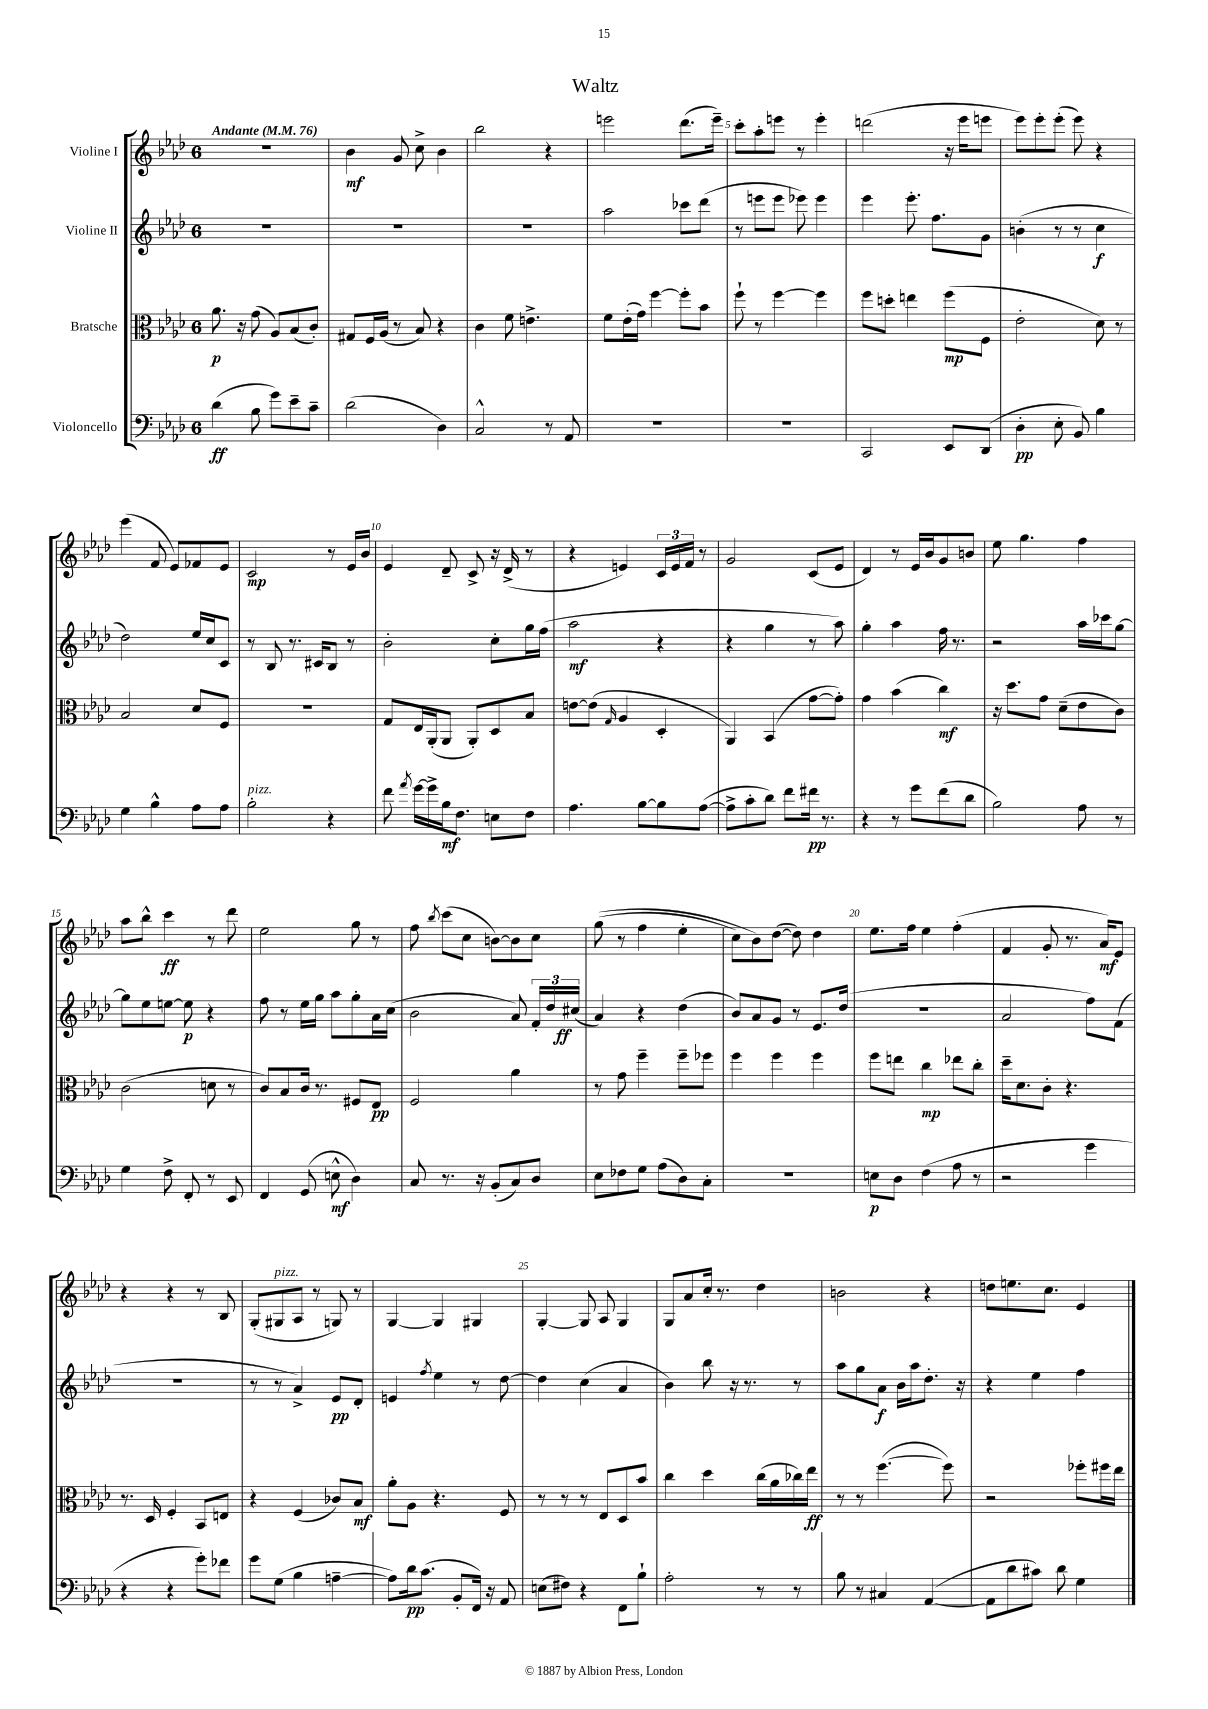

**kern	**dynam	**kern	**dynam	**kern	**dynam	**kern	**dynam
*part4	*part4	*part3	*part3	*part2	*part2	*part1	*part1
*staff4	*staff4	*staff3	*staff3	*staff2	*staff2	*staff1	*staff1
*I"Violoncello	*	*I"Bratsche	*	*I"Violine II	*	*I"Violine I	*
*clefF4	*	*clefC3	*	*clefG2	*	*clefG2	*
*k[b-e-a-d-]	*	*k[b-e-a-d-]	*	*k[b-e-a-d-]	*	*k[b-e-a-d-]	*
*M6/8	*	*M6/8	*	*M6/8	*	*M6/8	*
*MM76	*	*MM76	*	*MM76	*	*MM76	*
=1	=1	=1	=1	=1	=1	=1	=1
!	!	!	!	!	!	!LO:TX:a:B:t=Andante	!
(4d-\	ff	8.a-\	p	2.r	.	2.r	.
.	.	16r	.	.	.	.	.
8B-\	.	(8g\	.	.	.	.	.
8g\L)	.	8A-/L)	.	.	.	.	.
8e-~\	.	(8B-/	.	.	.	.	.
8c~\J	.	8c'/J)	.	.	.	.	.
=2	=2	=2	=2	=2	=2	=2	=2
(2d-\	.	8G#X/L	.	2.r	.	4b-\	mf
.	.	16F/L	.	.	.	.	.
.	.	(16A-/JJ	.	.	.	.	.
.	.	8r	.	.	.	8g/	.
.	.	8B-/)	.	.	.	8cc^\	.
4D-\)	.	4r	.	.	.	4b-\	.
=3	=3	=3	=3	=3	=3	=3	=3
2C^^/	.	4c\	.	2.r	.	2bb-\	.
.	.	8f\	.	.	.	.	.
.	.	4.en^\	.	.	.	.	.
8r	.	.	.	.	.	4r	.
8AA-/	.	.	.	.	.	.	.
=4	=4	=4	=4	=4	=4	=4	=4
2.r	.	8f\L	.	2aa-\	.	2eeen\	.
.	.	(16e-'\L	.	.	.	.	.
.	.	16g\JJ)	.	.	.	.	.
.	.	[4ff\	.	.	.	.	.
.	.	8ff'\L]	.	8ccc-X\L	.	(8.ddd-\L	.
.	.	8b-\J	.	(8ddd-\J	.	.	.
.	.	.	.	.	.	16eee~\Jk)	.
=5	=5	=5	=5	=5	=5	=5	=5
2.r	.	8ff`\	.	8r	.	8ccc'\L	.
.	.	8r	.	8eeen\L	.	8aa-'\	.
.	.	[4ff\	.	8eee\J	.	8eeen\J	.
.	.	.	.	8eee-X\)	.	8r	.
.	.	4ff\]	.	4eee-\	.	4eee'\	.
=6	=6	=6	=6	=6	=6	=6	=6
2CC/	.	8ff\L	.	4eee-\	.	(2dddn\	.
.	.	8ddn'\J	.	.	.	.	.
.	.	4een\	.	8.eee-'\	.	.	.
.	.	.	.	8.ff\L	.	.	.
8EE-/L	.	(8ff\L	mp	.	.	16r	.
.	.	.	.	.	.	16eee-\KL	.
(8DD-/J	.	8F\J	.	8g\J	.	8eeen\J	.
=7	=7	=7	=7	=7	=7	=7	=7
4D-'\	pp	2e-'\	.	(4bn'\	.	8eee-\L)	.
.	.	.	.	.	.	8eee-'\	.
8E-'\	.	.	.	8r	.	(8eee-'\J	.
8BB-/)	.	.	.	8r	.	8eee-\)	.
4B-\	.	8d-\)	.	4cc\	f	4r	.
.	.	8r	.	.	.	.	.
!!LO:LB:g=z
=8	=8	=8	=8	=8	=8	=8	=8
4G\	.	2B-/	.	2dd-\)	.	(4eee-\	.
4B-^^\	.	.	.	.	.	8f/	.
.	.	.	.	.	.	8e-/L)	.
8A-\L	.	8d-/L	.	16ee-/LL	.	8f-X/	.
.	.	.	.	16cc/J	.	.	.
8A-\J	.	8F/J	.	8c/J	.	8e-/J	.
=9	=9	=9	=9	=9	=9	=9	=9
!LO:TX:a:i:t=pizz.	!	!	!	!	!	!	!
2B-'\	.	2.r	.	8r	.	2c/	mp
.	.	.	.	8B-/	.	.	.
.	.	.	.	8.r	.	.	.
.	.	.	.	16c#X/KL	.	.	.
4r	.	.	.	8B-/J	.	8r	.
.	.	.	.	8r	.	16e-/LL	.
.	.	.	.	.	.	16b-/JJ	.
=10	=10	=10	=10	=10	=10	=10	=10
8f\	.	8G/L	.	2b-'\	.	4e-/	.
8qa-/	.	.	.	.	.	.	.
[16g\LL	.	16E-/L	.	.	.	.	.
16g^\]	.	(16AA-'/J	.	.	.	.	.
16B-\J	mf	8AA-/J	.	.	.	8d-~/	.
8.F\J	.	.	.	.	.	.	.
.	.	8AA-'/L)	.	.	.	8c^/	.
8En\L	.	8D-/	.	8cc'\L	.	16r	.
.	.	.	.	.	.	(16d-^/	.
8F\J	.	8B-/J	.	16gg\L	.	8r	.
.	.	.	.	(16ff\JJ	.	.	.
=11	=11	=11	=11	=11	=11	=11	=11
4.A-\	.	[8en\L	.	2aa-\	mf	4r	.
.	.	(8e\J]	.	.	.	.	.
.	.	16qqG/	.	.	.	.	.
.	.	4A-/	.	.	.	4en/)	.
[8B-\L	.	.	.	.	.	.	.
8B-\]	.	4D-'/	.	4r	.	24c/LL	.
.	.	.	.	.	.	24e/	.
.	.	.	.	.	.	24f/JJ	.
([8A-\J	.	.	.	.	.	8r	.
=12	=12	=12	=12	=12	=12	=12	=12
8A-^\L]	.	4AA-/)	.	4r	.	2g/	.
8c'\	.	.	.	.	.	.	.
8d-\J)	.	(4BB-/	.	4gg\	.	.	.
8f\L	.	.	.	.	.	.	.
16f#X\Jk	pp	[8g\L	.	8r	.	(8c/L	.
8.r	.	.	.	.	.	.	.
.	.	8g'\J])	.	8aa-\)	.	8e-/J	.
=13	=13	=13	=13	=13	=13	=13	=13
4r	.	4g\	.	4gg'\	.	4d-/)	.
8r	.	(4b-\	.	4aa-\	.	8r	.
8g\L	.	.	.	.	.	16e-/LL	.
.	.	.	.	.	.	16b-/J	.
(8f\	.	4cc\)	mf	16ff\	.	8g/	.
.	.	.	.	8.r	.	.	.
8d-\J	.	.	.	.	.	8bn/J	.
=14	=14	=14	=14	=14	=14	=14	=14
2B-\)	.	16r	.	2r	.	8ee-\	.
.	.	8.dd-\L	.	.	.	.	.
.	.	.	.	.	.	4.gg\	.
.	.	8g\J	.	.	.	.	.
.	.	(8d-~\L	.	.	.	.	.
8A-\	.	8e-\	.	16aa-\LL	.	4ff\	.
.	.	.	.	16ccc-X\J	.	.	.
8r	.	8c\J)	.	[8gg\J	.	.	.
!!LO:LB:g=z
=15	=15	=15	=15	=15	=15	=15	=15
4G\	.	(2c\	.	8gg\L]	.	8aa-\L	.
.	.	.	.	8ee-\	.	8bb-^^\J	.
8F^\	.	.	.	[8een\J	.	4ccc\	ff
8FF'/	.	.	.	8ee\]	p	.	.
8r	.	8dn\	.	4r	.	8r	.
8EE-/	.	8r	.	.	.	8ddd-\	.
=16	=16	=16	=16	=16	=16	=16	=16
4FF/	.	8c/L)	.	8ff\	.	2ee-\	.
.	.	8B-/	.	8r	.	.	.
(8GG/	.	16c/Jk	.	16ee-\LL	.	.	.
.	.	8.r	.	16gg\JJ	.	.	.
8En^^\	mf	.	.	8aa-\L	.	.	.
4D-\)	.	8F#X/L	.	8gg'\	.	8gg\	.
.	.	8E-/J	pp	16a-\L	.	8r	.
.	.	.	.	(16cc\JJ	.	.	.
=17	=17	=17	=17	=17	=17	=17	=17
8C/	.	2F/	.	2b-\	.	8ff\	.
.	.	.	.	.	.	8qbb-/	.
8.r	.	.	.	.	.	(8ccc\L	.
.	.	.	.	.	.	8cc\J	.
16r	.	.	.	.	.	.	.
(8BB-'/L	.	.	.	.	.	[8bn\L)	.
8C/)	.	4a-\	.	8a-/)	.	8b\]	.
8D-/J	.	.	.	24f'/LL	.	8cc\J	.
.	.	.	.	24dd-/	.	.	.
.	.	.	.	(24cc#X/JJ	ff	.	.
=18	=18	=18	=18	=18	=18	=18	=18
8E-\L	.	8r	.	4a-/)	.	((8gg\	.
8F-X\	.	8g\	.	.	.	8r	.
8G\J	.	4ff~\	.	4r	.	4ff\	.
(8A-\L	.	.	.	.	.	.	.
8D-\)	.	8ff~\L	.	(4dd-\	.	4ee-'\	.
8C'\J	.	8ff-X\J	.	.	.	.	.
=19	=19	=19	=19	=19	=19	=19	=19
2.r	.	4ff\	.	8b-/L)	.	8cc\L)	.
.	.	.	.	8a-/	.	8b-\)	.
.	.	4ff\	.	8g/J	.	([8dd-\J	.
.	.	.	.	8r	.	8dd-\])	.
.	.	4ff\	.	8.e-/L	.	4dd-\	.
.	.	.	.	(16dd-/Jk	.	.	.
=20	=20	=20	=20	=20	=20	=20	=20
8En\L	p	8ff\L	.	2.r	.	8.ee-\L	.
8D-\J	.	8een\J	.	.	.	.	.
.	.	.	.	.	.	16ff\Jk	.
(4F\	.	4cc\	mp	.	.	4ee-\	.
8A-\	.	8ee-X\L	.	.	.	(4ff'\	.
8r	.	8cc'\J	.	.	.	.	.
=21	=21	=21	=21	=21	=21	=21	=21
2r	.	16dd-~\KL	.	2a-/	.	4f/	.
.	.	8.d-\	.	.	.	.	.
.	.	8c'\J	.	.	.	8g'/	.
.	.	4.r	.	.	.	8.r	.
4g\	.	.	.	8ff\L)	.	.	.
.	.	.	.	.	.	16a-/KL)	mf
.	.	.	.	(8f\J	.	8e-/J	.
!!LO:LB:g=z
=22	=22	=22	=22	=22	=22	=22	=22
4r	.	8.r	.	2.r	.	4r	.
.	.	16D-/	.	.	.	.	.
4r	.	4F'/	.	.	.	4r	.
8g'\L)	.	8BB-/L	.	.	.	8r	.
8f-X\J	.	8En/J	.	.	.	8B-/	.
=23	=23	=23	=23	=23	=23	=23	=23
8g\L	.	4r	.	8r	.	(8G'/L	.
!	!	!	!	!	!	!LO:TX:a:i:t=pizz.	!
(8G\J	.	.	.	8r	.	8G#X/	.
4B-\	.	(4F/	.	4a-^/)	.	8A-/J	.
.	.	.	.	.	.	8r	.
[4An~\	.	8c-X/L)	.	8e-/L	pp	8Gn/)	.
.	.	8B-/J	mf	8d-'/J	.	8r	.
=24	=24	=24	=24	=24	=24	=24	=24
8A\L])	.	8a-'\L	.	4en/	.	[4G/	.
16d-\k	pp	8A-\J	.	.	.	.	.
(8.c\J	.	.	.	.	.	.	.
.	.	.	.	8qff/	.	.	.
.	.	4.r	.	4ee-\	.	4G/]	.
8BB-'/L	.	.	.	.	.	.	.
16FF/Jk)	.	.	.	8r	.	4G#X/	.
16r	.	.	.	.	.	.	.
8AA-/	.	8F/	.	[8dd-\	.	.	.
=25	=25	=25	=25	=25	=25	=25	=25
(8En\L	.	8r	.	4dd-\]	.	[4G'/	.
8F#X\J)	.	8r	.	.	.	.	.
4r	.	8r	.	(4cc\	.	8G/]	.
.	.	8E-/L	.	.	.	8A-/	.
8FF\L	.	8D-/	.	4a-/	.	4G/	.
8B-`\J	.	8b-/J	.	.	.	.	.
=26	=26	=26	=26	=26	=26	=26	=26
2A-'\	.	4cc\	.	4b-\)	.	8G/L	.
.	.	.	.	.	.	8a-/	.
.	.	4dd-\	.	8bb-\	.	16cc'/Jk	.
.	.	.	.	.	.	8.r	.
.	.	.	.	16r	.	.	.
.	.	.	.	8.r	.	.	.
8r	.	(16cc\LL	.	.	.	4dd-\	.
.	.	16a-\	.	.	.	.	.
8r	.	16cc-X\)	.	8r	.	.	.
.	.	16ee-\JJ	ff	.	.	.	.
=27	=27	=27	=27	=27	=27	=27	=27
8B-\	.	8r	.	8aa-\L	.	2bn\	.
8r	.	8r	.	8gg\	.	.	.
4C#X/	.	([4.ff\	.	8a-\J	f	.	.
.	.	.	.	16b-\LL	.	.	.
.	.	.	.	16aa-\J	.	.	.
([4AA-/	.	.	.	8.dd-'\J	.	4r	.
.	.	8ff\])	.	.	.	.	.
.	.	.	.	16r	.	.	.
=28	=28	=28	=28	=28	=28	=28	=28
8AA-\L]	.	2r	.	4r	.	8ddn\L	.
8d-\	.	.	.	.	.	8.een\	.
8c#X\J)	.	.	.	4ee-\	.	.	.
.	.	.	.	.	.	8.cc\J	.
8d-\	.	.	.	.	.	.	.
4G\	.	8ff-X'\L	.	4ff\	.	4e-/	.
.	.	16ff#X\L	.	.	.	.	.
.	.	16ee-\JJ	.	.	.	.	.
==	==	==	==	==	==	==	==
*-	*-	*-	*-	*-	*-	*-	*-
